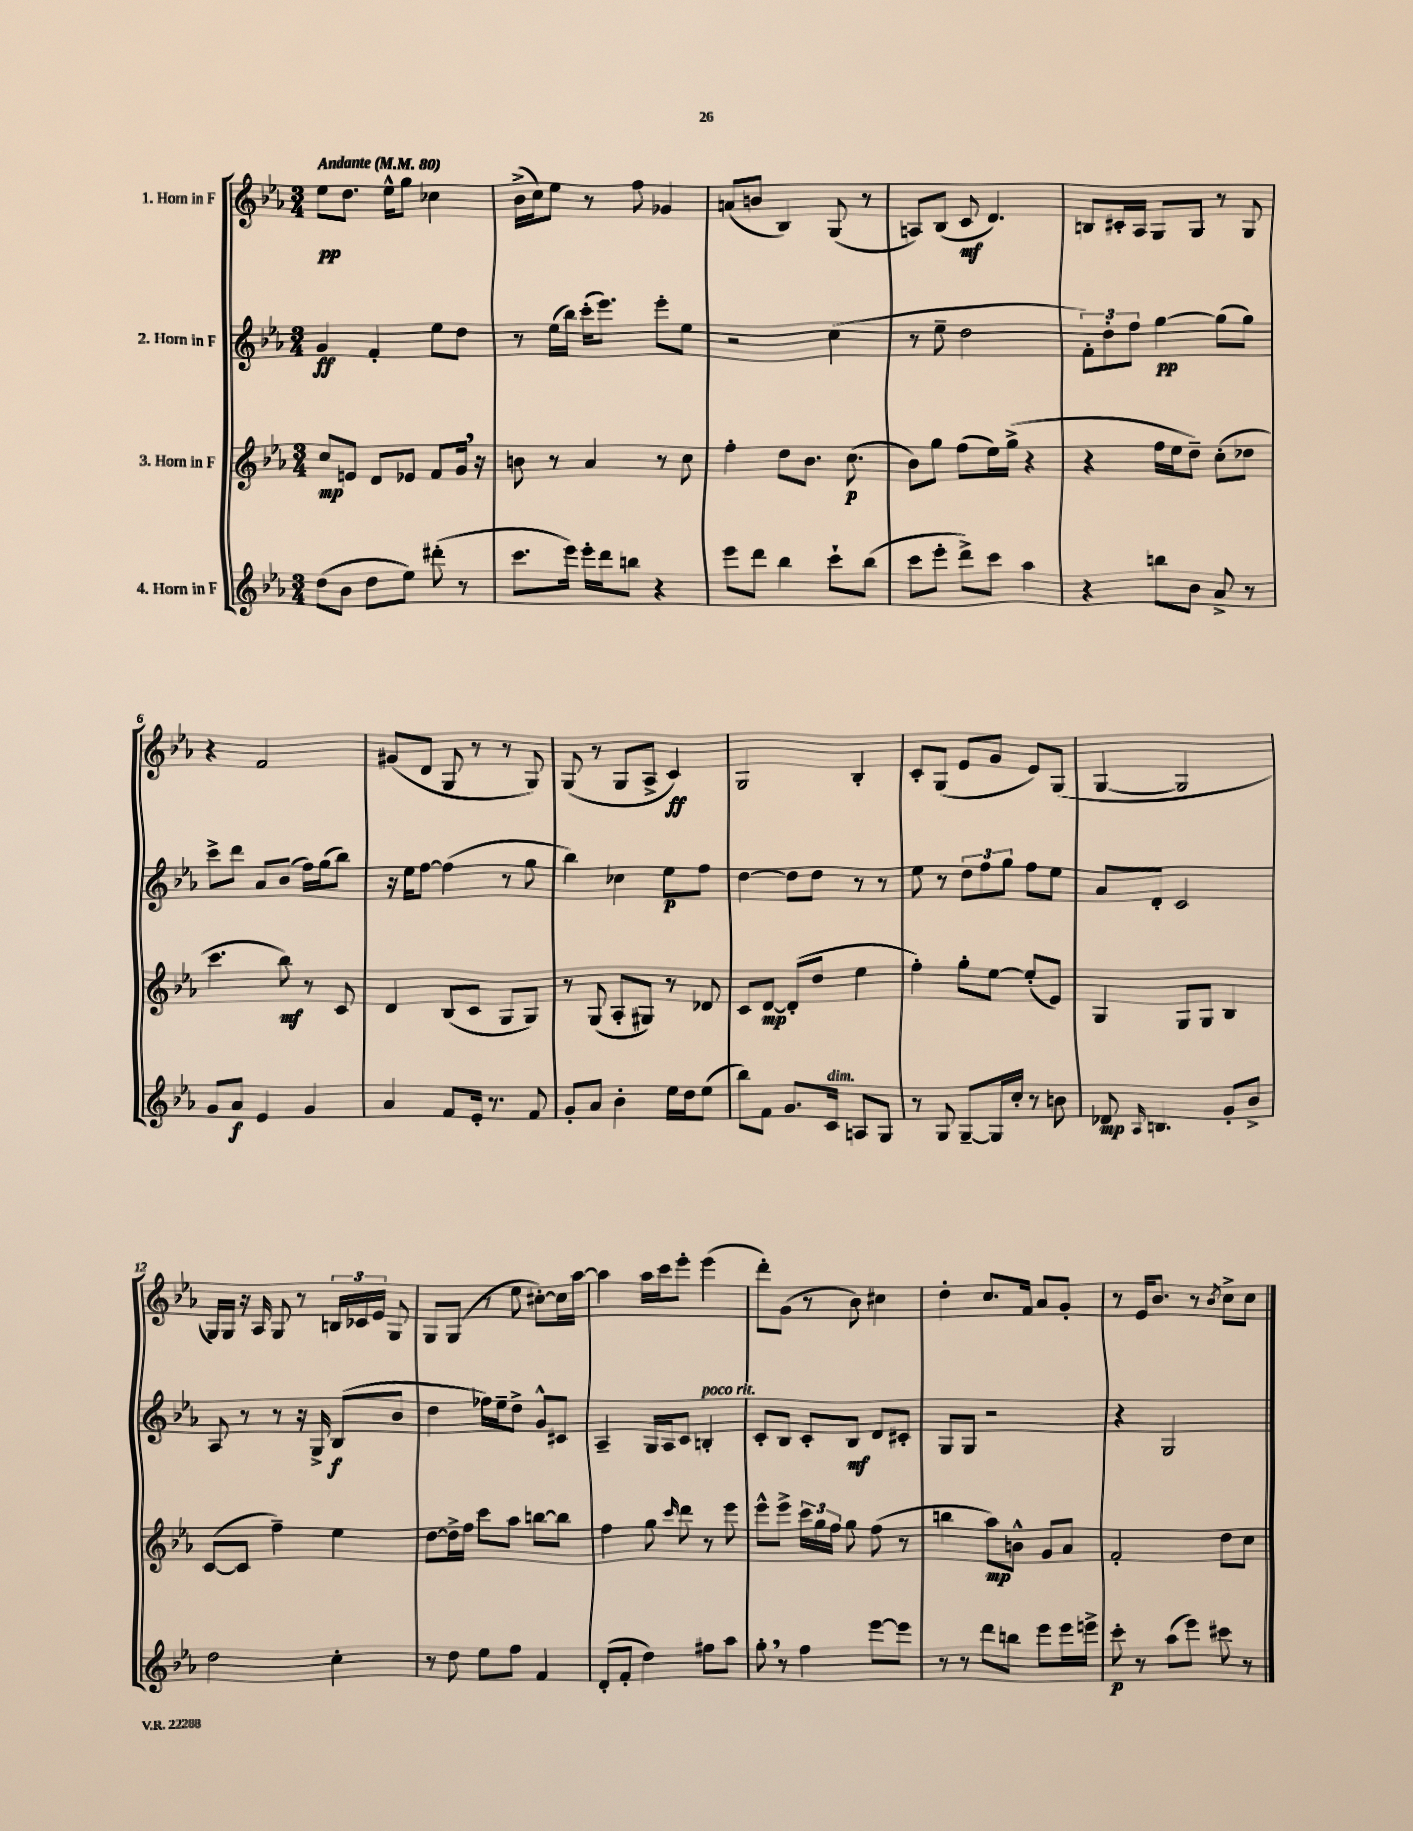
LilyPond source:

<<
\new StaffGroup <<
\new Staff = "s0" \with { instrumentName = "1. Horn in F" } {
    \clef treble \key ees \major \numericTimeSignature \time 3/4 \tempo "Andante" 4 = 80
    \autoBeamOff ees''8[\pp d''8.] ees''16[-^ g''8] ces''4 |
    bes'16[->( c''16) ees''8] r8 f''8 ges'4 |
    a'8[( b'8] bes4) g8( r8 |
    a8[) bes8]( c'8\mf d'4.) |
    b8[ cis'16-. aes16] g8[ g8] r8 g8 |
    r4 f'2 |
    gis'8[( d'8] g8 r8 r8 g8) |
    g8( r8 g8[ aes8]-> c'4\ff) |
    g2 bes4-. |
    c'8[-. g8]( ees'8[ g'8] ees'8[) g8]( |
    g4~ g2 |
    g16[) g16] r16 aes16 g8 r8 \tuplet 3/2 { b16[ ces'16 ees'16] } g8 |
    g8[ g8]( r8 ees''8 cis''8[~-.) cis''16 aes''16]~ |
    aes''4 aes''16[ c'''16 ees'''8]-. ees'''4( |
    d'''8[-.) g'8]( r8 bes'8) cis''4 |
    d''4-. c''8.[ f'16] aes'8[ g'8]-. |
    r8 ees'16[ bes'8.] r8 \acciaccatura { bes'8 } c''8[-> c''8] \bar "|." |
}
\new Staff = "s1" \with { instrumentName = "2. Horn in F" } {
    \clef treble \key ees \major \numericTimeSignature \time 3/4
    \autoBeamOff g'4\ff f'4-. ees''8[ d''8] |
    r8 ees''16[( bes''16]) c'''16[-.( ees'''8.]) ees'''8[-. ees''8] |
    r2 c''4( |
    r8 ees''8-- d''2 |
    \tuplet 3/2 { f'8[-.) d''8-. f''8] } g''4~\pp g''8[( g''8]) |
    c'''8[-> d'''8] aes'8[ bes'8]( f''16[) g''16( bes''8]) |
    r16 ees''16[ f''8]~ f''4( r8 g''8 |
    bes''4) ces''4 ees''8[\p f''8] |
    d''4~ d''8[ d''8] r8 r8 |
    ees''8 r8 \tuplet 3/2 { d''8[ f''8 g''8] } f''8[ ees''8] |
    aes'8[ d'8]-. c'2 |
    aes8 r8 r8 r16 g16-> bes8[\f( bes'8] |
    d''4 fes''16[) ees''16-- d''8]-> g'8[-^ cis'8] |
    aes4-- g16[ aes16 c'8] b4-.^\markup { \italic "poco rit." } |
    c'8[-. bes8] c'8[-. bes8]\mf d'8[ cis'8]-. |
    g8[ g8] r2 |
    r4 g2 \bar "|." |
}
\new Staff = "s2" \with { instrumentName = "3. Horn in F" } {
    \clef treble \key ees \major \numericTimeSignature \time 3/4
    \autoBeamOff c''8[\mp e'8] d'8[ ees'8] f'8[ g'16] \breathe r16 |
    b'8 r8 aes'4 r8 c''8 |
    f''4-. d''8[ bes'8.] c''8.\p( |
    bes'8[) g''8] f''8[( ees''16) g''16]->( r4 |
    r4 f''16[ ees''16 d''8]--) c''8[-.( des''8] |
    c'''4. bes''8\mf) r8 c'8 |
    d'4 bes8[( c'8] g8[ g8]) |
    r8 g8( aes8[-. gis8]) r8 des'8 |
    c'8[ d'8]~\mp d'8[-.( d''8] ees''4 |
    f''4-.) g''8[-. ees''8]~ ees''8[-.( ees'8]) |
    g4 g8[ g8] bes4 |
    c'8[~( c'8] f''4--) ees''4 |
    d''8[~ d''16-> f''16] c'''8[ aes''8] b''8[~ b''8] |
    f''4 g''8 \grace { c'''16 } d'''8 r8 ees'''8 |
    ees'''8[-^ ees'''8]-> \tuplet 3/2 { c'''16[ g''16 f''16] } g''8 f''8( r8 |
    b''4 aes''8[\mp) b'8]-^ g'8[ aes'8] |
    f'2-. d''8[ c''8] \bar "|." |
}
\new Staff = "s3" \with { instrumentName = "4. Horn in F" } {
    \clef treble \key ees \major \numericTimeSignature \time 3/4
    \autoBeamOff d''8[( bes'8] d''8[ ees''8]) dis'''8-.( r8 |
    c'''8.[ ees'''16]) ees'''16[-. d'''16 b''8] r4 |
    ees'''8[ d'''8] bes''4 c'''8[-! bes''8]( |
    c'''8[ ees'''8]-. d'''8[->) c'''8] aes''4 |
    r4 b''8[ bes'8] aes'8-> r8 |
    g'8[ aes'8]\f ees'4 g'4 |
    aes'4 f'8[ ees'16]-. r8. f'8 |
    g'8[-. aes'8] bes'4-. ees''16[ d''16 ees''8]( |
    bes''8[) f'8] g'8.[ c'16]^\markup { \italic "dim." } a8[ g8] |
    r8 g8 g8[~-- g16 c''16]-. r8 b'8 |
    des'8\mp \grace { aes16 } b4. g'8[-. bes'8]-> |
    d''2 c''4-. |
    r8 d''8 ees''8[ f''8] f'4 |
    d'8[-.( f'8]-. d''4) fis''8[ aes''8] |
    g''8-. \breathe r8 f''4 ees'''8[~ ees'''8] |
    r8 r8 d'''8[ b''8] ees'''8[ ees'''16 e'''16]-> |
    c'''8-.\p r8 aes''8[( ees'''8]) cis'''8 r8 \bar "|." |
}
>>
>>
